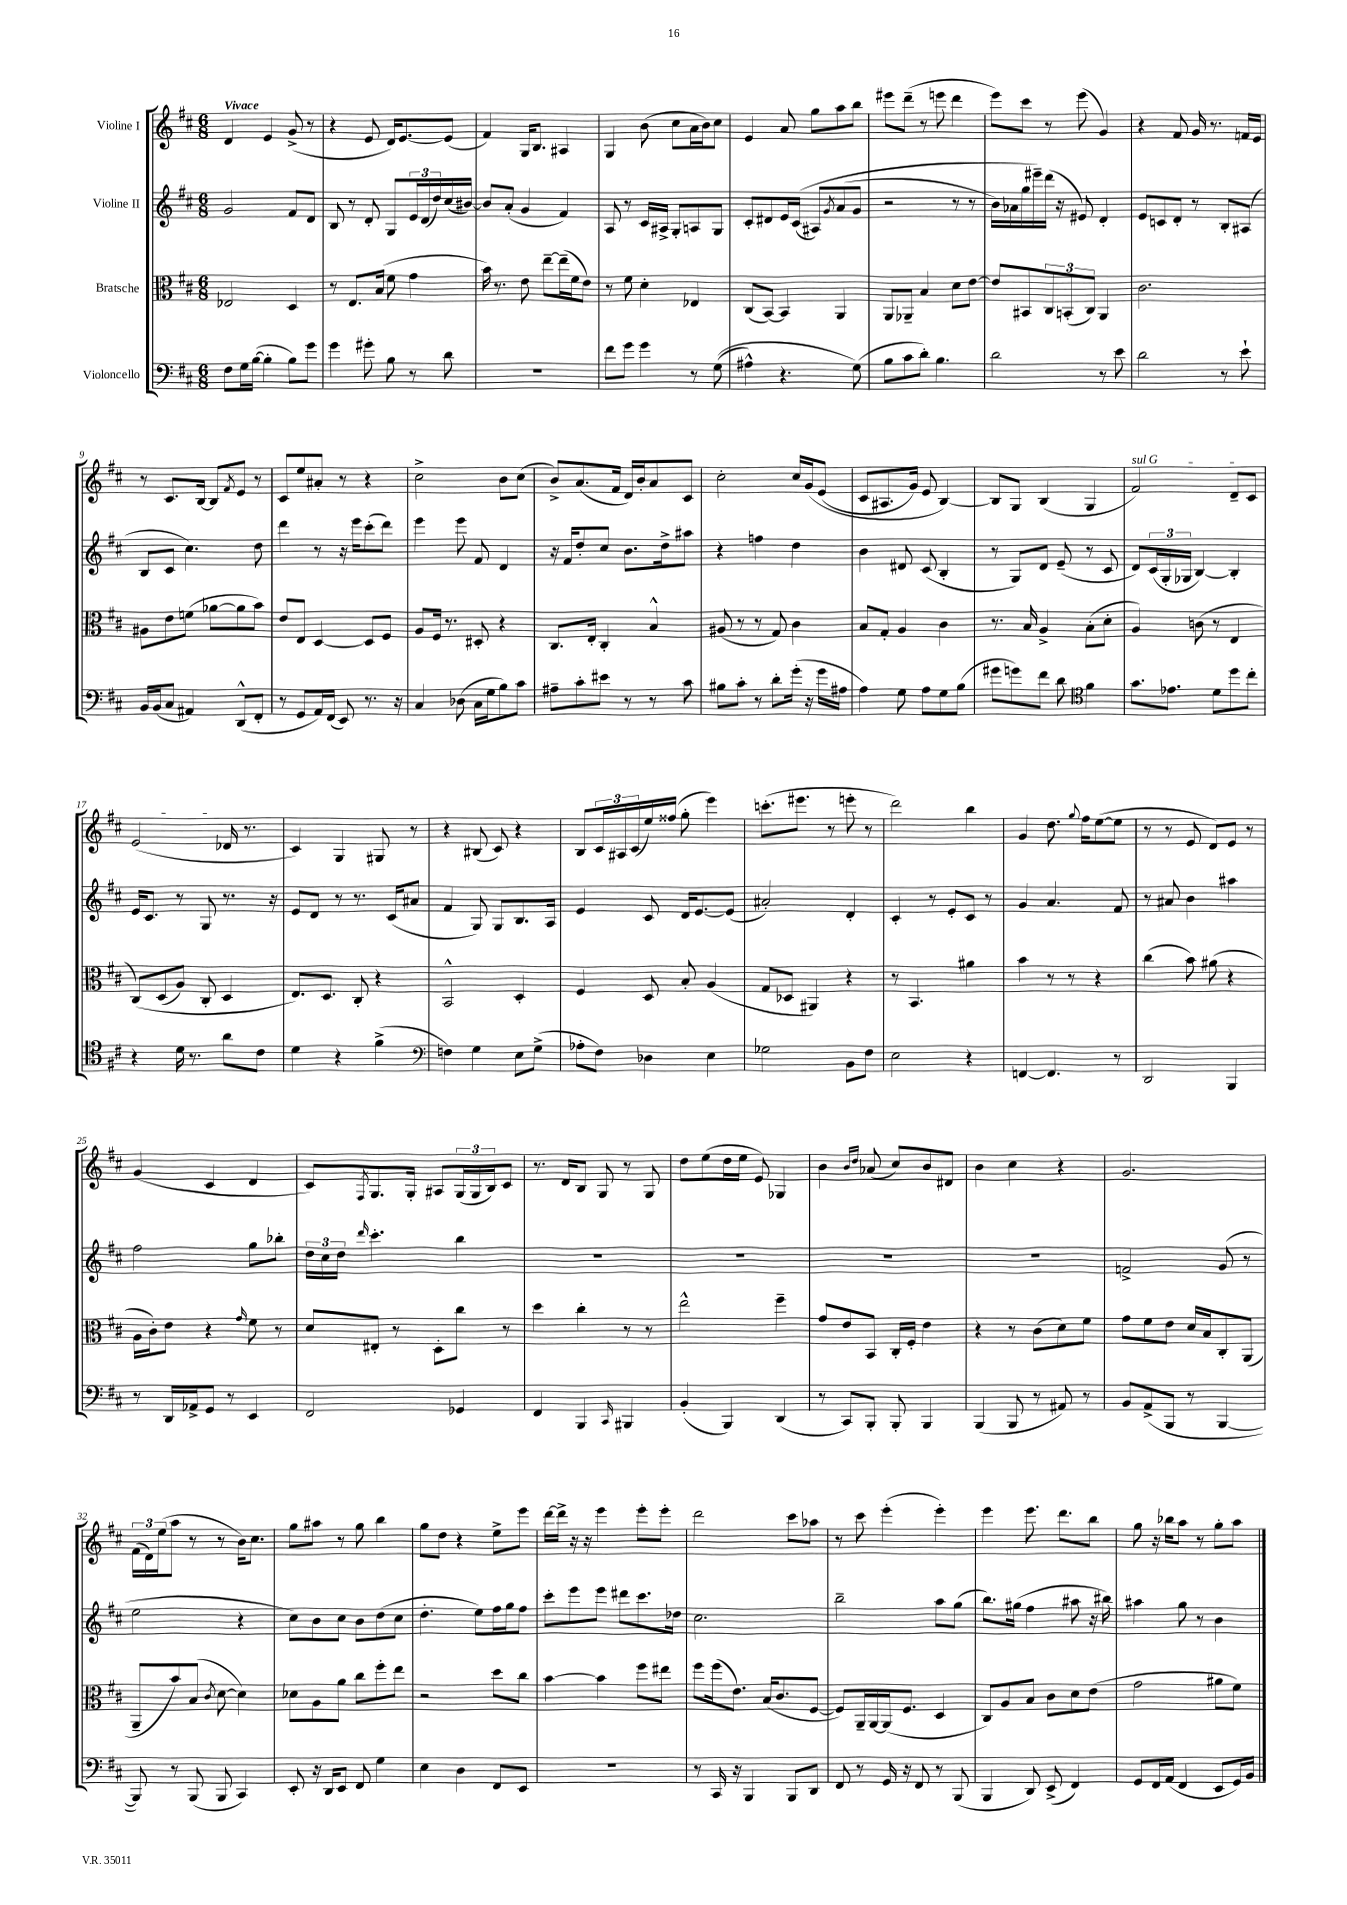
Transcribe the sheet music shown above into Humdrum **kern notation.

**kern	**kern	**kern	**kern
*staff4	*staff3	*staff2	*staff1
*clefF4	*clefC3	*clefG2	*clefG2
*k[f#c#]	*k[f#c#]	*k[f#c#]	*k[f#c#]
*M6/8	*M6/8	*M6/8	*M6/8
8F#\L	2E-/	2g/	4d/
16G\L	.	.	.
([16B\JJ	.	.	.
4B'\]	.	.	4e/
8B\L)	4D/	8f#/L	(8g^/
8g\J	.	8d/J	8r
=	=	=	=
4g\	8r	8B/	4r
.	8.E/L	8r	.
8g#'\	.	8d'/	8e/
.	(16B/Jk	.	.
8B\	8f#\	8G/L	16d/LK)
.	.	.	[8.e/
8r	4g\	24e/L	.
.	.	(24d/	.
.	.	24dd/)	.
8d\	.	(16cc#/	(8e/]J
.	.	[16b#/JJ)	.
=	=	=	=
2.r	16b\)	8b#/]L	4f#/)
.	8.r	.	.
.	.	(8a'/J	.
.	8e\	4g/	16G/LK
.	.	.	8.B/J
.	[8ee~\L	.	.
.	(16ee~\]L	4f#/)	4A#/
.	16f#\J	.	.
.	8e\J)	.	.
=	=	=	=
8f#\L	8r	8A/	4G/
8g\J	8f#\	8r	.
4g\	4d'\	16c#/LL	(8b\
.	.	16A#^/JJ	.
.	.	8G'/L	8cc#\L
8r	4E-/	8A/	16a\L
.	.	.	16b\J)
&((8G\	.	8G/J	8cc#\J
=	=	=	=
4A#^^\)	(8C#/L	8c#'/L	4e/
.	[8BB/J)	8d#/	.
4.r	4BB/]	16e/L	8a/
.	.	&((16c#/JJ	.
.	.	8A#/L)	8gg\L
.	.	8qg/	.
.	4AA/	(8a/	8aa\
(8G\&)	.	8g/J	8bb\J
=	=	=	=
8B\L	8AA/L	2r	8eee#\L
8c#\	8AA-~/J	.	(8ddd~\J
8d'\J)	4B/	.	8r
4.B\	.	.	8eee\
.	8d\L	8r	4ddd\
.	[8e\J	8r	.
=	=	=	=
2d\	8e/]L	16b\LL)	8eee\L)
.	.	16a-\	.
.	8BB#/	16gg\	8ccc#\J
.	.	16eee#~\&)	.
.	12C#/	(16ddd\JJ	8r
.	.	16r	.
.	(12BB'/	.	.
.	.	8e#/)	(8eee\
.	12C#/J)	.	.
8r	4AA/	4d'/	4g/)
8e\	.	.	.
=	=	=	=
2d\	2.c#\	8e/L	4r
.	.	8c/	.
.	.	8d'/J	8f#/
.	.	8r	16g/
.	.	.	8.r
8r	.	8B'/L	.
8e`\	.	(8A#/J	16f/LL
.	.	.	16e/JJ
=	=	=	=
16BB/LL	8A#\L	8B/L	8r
(16BB/J	.	.	.
8C#/J	8e\	8c#/J	8.c#/L
4AA#/)	(8f\J	4.cc#\)	.
.	.	.	[16B/Jk
.	[8a-\L	.	8B/]L
.	.	.	8qf#/
(8DD^^/L	8a-\]	.	8e/J
8FF#'/J	8b\J)	8dd\	8r
=	=	=	=
8r	8e/L	4ddd\	8c#/L
8GG/L	8E/J	.	8ee/
16AA/L)	[4D/	8r	8a#'/J
(16FF#/JJ	.	.	.
8EE/)	.	16r	8r
.	.	16eee\LK	.
8.r	8D/]L	(8ccc#'\	4r
.	8F#/J	8ddd\J)	.
16r	.	.	.
=	=	=	=
4C#/	8A/L	4eee\	2cc#^\
.	16F#/Jk	.	.
.	8.r	.	.
(8D-\	.	8eee\	.
16C#\LL	8D#'/	8f#/	.
16G\J	.	.	.
8B\)	4r	4d/	8b\L
8c#\J	.	.	(8cc#\J
=	=	=	=
8A#~\L	8.C#/L	16r	8b^/L)
.	.	16f#/LK	.
8c#'\	.	8dd'/	(8.a/
.	16E'/Jk	.	.
8e#\J	4C#'/	8cc#/J	.
.	.	.	16f#/Jk
8r	.	8.b\L	16d/LL)
.	.	.	16b'/J
8r	4B^^/	.	8a/
.	.	16dd^\k	.
8c#\	.	8aa#\J	8c#/J
=	=	=	=
8B#\L	(8A#/	4r	2cc#'\
8c#'\J	8r	.	.
8r	8r	4ff\	.
8d'\L	8G/)	.	.
(16g'\Jk	4c#\	4dd\	16cc#/LL
16r	.	.	&(16g/J
16g\LL	.	.	(8e/J
16A#\JJ	.	.	.
=	=	=	=
4A\)	8B/L	4b\	8c#/L
.	8G'/J	.	8.A#/
8G\	4A/	8d#/	.
.	.	.	16g/Jk)
8A\L	.	(8c#/	8e/
8G\	4c#\	4B'/	[4B/&)
(8B\J	.	.	.
=	=	=	=
8g#\L	8.r	8r	8B/]L
8g\)	.	8G/L)	8G/J
.	16B/	.	.
8f#\J	4A^/	8d/J	(4B/
8d\	.	(8e~/	.
*clefC4	*	*	*
4f#\	(8B'\L	8r	4G/
.	8d'\J	8c#/	.
=	=	=	=
8.g\L	4A/)	8d/L)	2f#/)
.	.	(24c#/L	.
.	.	24G'/	.
8.e-\J	.	.	.
.	.	24G-/JJ	.
.	(8c\	[4B/)	.
8d\L	8r	.	.
8dd\	4E/	4B'/]	8d~/L
8cc#'\J	.	.	8c#/J
=	=	=	=
4r	&(8C#/L)	16e/LK	(2e/
.	.	8.c#/J	.
.	(8D/	.	.
16d\	8A/J)	8r	.
8.r	.	.	.
.	8C#'/	8G/	.
8a\L	4D/	8.r	16d-/
.	.	.	8.r
8c#\J	.	.	.
.	.	16r	.
=	=	=	=
4d\	8.E/L&)	8e/L	4c#/)
.	.	8d/J	.
.	8.D/J	.	.
4r	.	8r	4G/
.	8C#'/	8.r	.
(4f#^\	4r	.	8G#/
.	.	(16c#/LK	.
.	.	8a#/J	8r
=	=	=	=
*clefF4	*	*	*
4F\)	2BB^^/	4f#/	4r
4G\	.	8G/)	(8B#/
.	.	8G/L	8c#/)
8E\L	4D'/	8.B/	4r
(8G^\J	.	.	.
.	.	16A/Jk	.
=	=	=	=
8A-'\L	4F#/	4e/	8B/L
8F#\J)	.	.	24c#/L
.	.	.	24A#/
.	.	.	(24c#/
4D-\	8D/	8c#/	16ee/)
.	.	.	(16ff##/JJ
.	8B'/	16d/LK	8gg'\
.	.	[8.e/	.
4E\	(4A/	.	4eee\)
.	.	(8e/]J	.
=	=	=	=
2G-\	8G/L	2a#'/)	(8.ccc'\L
.	8D-/J	.	.
.	.	.	8.eee#\J
.	4AA#/)	.	.
.	.	.	8r
8BB\L	4r	4d'/	8eee'\
8F#\J	.	.	8r
=	=	=	=
2E\	8r	4c#'/	2ddd\)
.	4.BB/	.	.
.	.	8r	.
.	.	8e'/L	.
4r	4a#\	8c#/J	4bb\
.	.	8r	.
=	=	=	=
[4FF/	4b\	4g/	4g/
4.FF/]	8r	4.a/	8.dd\
.	8r	.	.
.	.	.	8qqgg/
.	.	.	16ff#\LK
.	4r	.	([8ee\
8r	.	8f#/	8ee\]J
=	=	=	=
2DD/	(4cc#\	8r	8r
.	.	8a#/	8r
.	8b\)	4b\	8e/
.	(8a#\	.	8d/L)
4BBB/	4r	4aa#\	8e/J
.	.	.	8r
=	=	=	=
8r	16A\LL	2ff#\	(4g/
.	16c#'\J)	.	.
16DD/LL	8e\J	.	.
16AA-^/J	.	.	.
8GG/J	4r	.	4c#/
8r	.	.	.
.	16qqg/	.	.
4EE/	8f#\	8gg\L	4d/
.	8r	8bb-'\J	.
=	=	=	=
2FF#/	8d/L	24dd\LL	8c#/L)
.	.	24cc#\	.
.	.	24dd\JJ	.
.	.	16qqddd/	8qF#/
.	8E#'/J	4.ccc#'\	8.G/
.	8r	.	.
.	.	.	16G'/Jk
.	8D'\L	.	8A#/L
4GG-/	8cc#\J	4bb\	(24G/L
.	.	.	24G/
.	.	.	24B/J)
.	8r	.	8c#/J
=	=	=	=
4FF#/	4dd\	2.r	8.r
.	.	.	16d/LK
4BBB/	4cc#'\	.	8B/J
.	.	.	8G/
16qqCC#/	.	.	.
4BBB#/	8r	.	8r
.	8r	.	8G/
=	=	=	=
(4BB'/	2ee^^\	2.r	8dd\L
.	.	.	(8ee\
4BBB/)	.	.	16dd\L
.	.	.	16ee\JJ
.	.	.	8e/)
(4DD/	4ff#~\	.	4G-/
=	=	=	=
8r	8g/L	2.r	4b\
8CC#/L)	8e/	.	.
.	.	.	16qqb/LL
.	.	.	16qqdd/JJ
8BBB'/J	8BB/J	.	(8a-/
8BBB'/	16C#'/LL	.	8cc#/L)
.	16F#'/JJ	.	.
4BBB/	4e\	.	8b/
.	.	.	8d#/J
=	=	=	=
(4BBB/	4r	2.r	4b\
8BBB/	8r	.	4cc#\
8r	(8c#\L	.	.
8AA#/)	8d\)	.	4r
8r	8f#\J	.	.
=	=	=	=
8BB/L	8g\L	2f^/	2.g/
(8AA^/	8f#\	.	.
8BBB/J	8e\J	.	.
8r	16d/LL	.	.
.	16B/J	.	.
[4BBB/	8C#'/	(8g/	.
.	(8AA/J	8r	.
=	=	=	=
8BBB/])	8AA~/L	2ee\	(24f#\LL
.	.	.	24d\)
.	.	.	(24ee\J
8r	8b/)	.	8aa\J
(8BBB/	(8B/J	.	8r
.	8qc#/	.	.
8BBB/	[8d\	.	8r
4CC#/)	4d\])	4r	16b\LK)
.	.	.	8.cc#\J
=	=	=	=
8EE'/	8d-\L	8cc#\L)	8gg\L
16r	8A\	8b\	8aa#\J
16DD/LK	.	.	.
8EE/J	8a\J	8cc#\J	8r
8FF#/	8cc#\L	8b\L	8gg\
4G\	8ff#'\	(8dd\	4bb\
.	8ee\J	8cc#\J	.
=	=	=	=
4E\	2r	4.dd'\	8gg\L
.	.	.	8dd\J
4D\	.	.	4r
.	.	8ee\L)	.
8FF#/L	8dd\L	16ff#\L	8ee^\L
.	.	16gg\J	.
8EE/J	8cc#\J	8ff#\J	8eee\J
=	=	=	=
2.r	[4b\	8ccc#'\L	[16ddd\LL
.	.	.	16ddd^\]JJ
.	.	8eee\	16r
.	.	.	16r
.	4b\]	8eee\J	4eee\
.	.	8ddd#\L	.
.	8ff#\L	8.ccc#\	8eee'\L
.	8ee#\J	.	8eee'\J
.	.	16dd-\Jk	.
=	=	=	=
8r	8ff#\L	2.cc#\	2ddd\
16CC#/	(16ff#\k	.	.
16r	8.e\J)	.	.
4BBB/	.	.	.
.	(16B/LK	.	.
.	8.c#/	.	.
8BBB/L	.	.	8ccc#\L
8DD/J	[8F#/J	.	8aa-\J
=	=	=	=
8FF#/	8F#/]L)	2bb~\	8r
8r	16AA~/L	.	8ccc#\
.	[16AA/	.	.
16GG/	(16AA/]J	.	(4eee'\
16r	8.F#/J	.	.
8FF#/	.	.	.
8r	4D/	8aa\L	4eee'\)
(8BBB/	.	(8gg\J	.
=	=	=	=
4BBB/	8C#/L)	8.bb\L)	4eee\
.	8A/	.	.
.	.	(16gg#\Jk	.
8DD/)	8B/J	4ff#\	8.eee\
(8EE^/	8c#\L	.	.
.	.	.	8.ddd\L
4FF#/)	8d\	8aa#\	.
.	(8e\J	16r	8bb\J
.	.	16bb#\)	.
=	=	=	=
8GG/L	2g\	4aa#\	8gg\
16FF#/L	.	.	16r
(16AA/JJ	.	.	16bb-\LK
4FF#/	.	8gg\	8aa\J
.	.	8r	8r
8EE/L	8a#\L	4b\	8gg'\L
16GG/L)	8f#\J)	.	8aa\J
16BB/JJ	.	.	.
==	==	==	==
*-	*-	*-	*-
